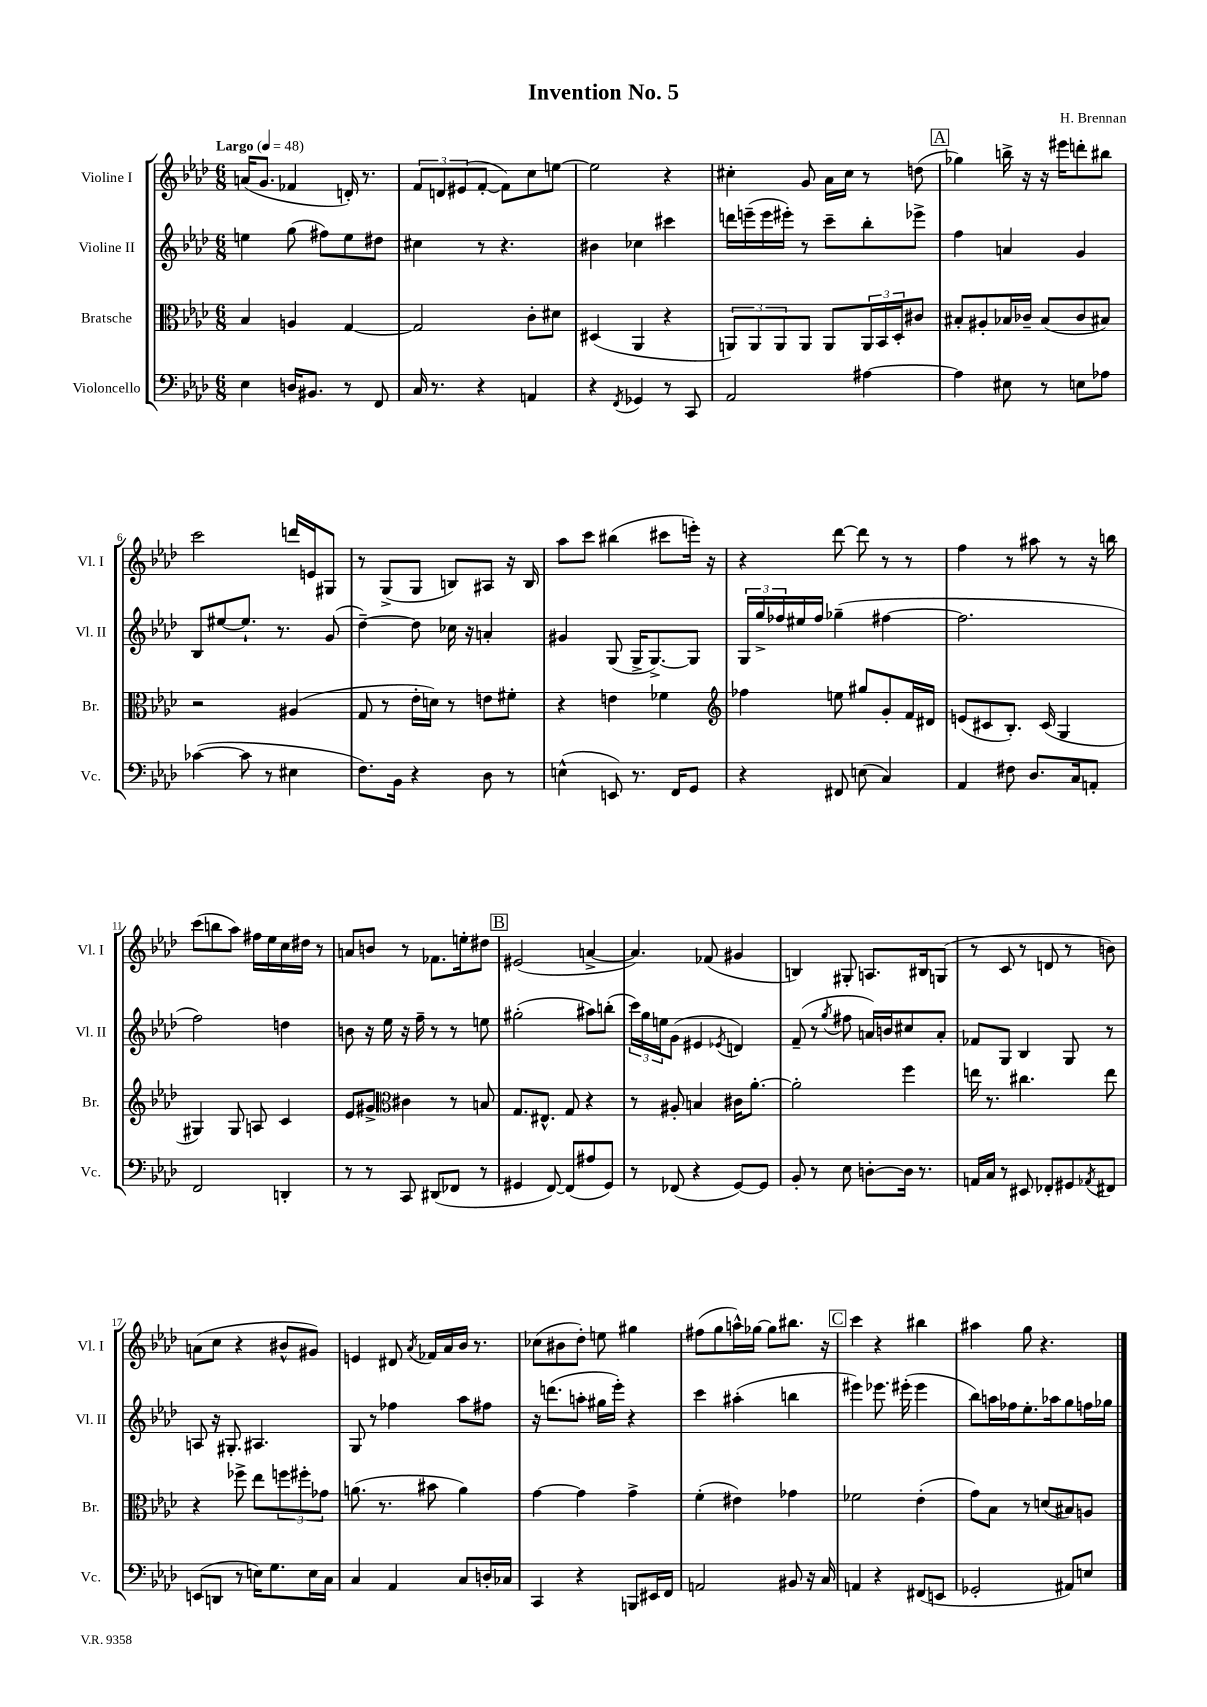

**kern	**kern	**kern	**kern
*staff4	*staff3	*staff2	*staff1
*clefF4	*clefC3	*clefG2	*clefG2
*k[b-e-a-d-]	*k[b-e-a-d-]	*k[b-e-a-d-]	*k[b-e-a-d-]
*M6/8	*M6/8	*M6/8	*M6/8
*MM48	*MM48	*MM48	*MM48
4E-	4B-	4ee	(16a
.	.	.	8.g
16D	4A	(8gg	4f-
8.BB#	.	.	.
.	.	8ff#)	.
8r	[4G	8ee	16d')
.	.	.	8.r
8FF	.	8dd#	.
=	=	=	=
16C	2G]	4cc#	12f
8.r	.	.	.
.	.	.	12d
.	.	.	(12e#
4r	.	8r	[8f'
.	.	4.r	8f])
4AA	8c'	.	8cc
.	8d#	.	[8ee
=	=	=	=
4r	(4D#	4b#	2ee]
8qFF	.	.	.
4GG-	4AA-	4cc-	.
8r	4r	4ccc#	4r
8CC	.	.	.
=	=	=	=
2AA-	12AA)	16ddd	4cc#'
.	.	(16eee~	.
.	12AA	.	.
.	.	16eee	.
.	12AA	.	.
.	.	16eee#')	.
.	8AA	8r	8g
.	8AA	8ccc~	16a-
.	.	.	16cc#
[4A#	24AA	8bb-'	8r
.	24BB-	.	.
.	24D-'	.	.
.	8c#	8eee-^	(8dd
=	=	=	=
4A#]	8B#'	4ff	4gg-)
.	8A#'	.	.
8E#	16B-	4a	16bb^
.	16c-~	.	16r
8r	(8B-	.	16r
.	.	.	16eee#
8E	8c-	4g	8ddd'
8A-	8B#)	.	8bb#
=	=	=	=
([4c-	2r	8B-	2ccc
.	.	[8ee#	.
8c-]	.	8.ee#`]	.
8r	.	.	.
.	.	8.r	.
4E#	(4A#	.	16ddd
.	.	.	16e
.	.	(8g	8G#
=	=	=	=
8.F)	8G	[4dd-~)	8r
.	8r	.	(8G^
16BB-	.	.	.
4r	16e-'	8dd-]	8G
.	16d)	.	.
.	8r	16cc-	8B)
.	.	16r	.
8D-	8e	4a'	8A#
8r	8f#'	.	16r
.	.	.	16B
=	=	=	=
(4E^^	4r	4g#	8aa-
.	.	.	8ccc
8EE)	4e	(8G	(4bb#
8.r	.	16G^	.
.	.	[8.G^)	.
.	4f-	.	8ccc#
16FF	.	.	.
8GG	.	8G]	16eee')
.	.	.	16r
=	=	=	=
*	*clefG2	*	*
4r	4ff-	24G	4r
.	.	24gg^	.
.	.	24ff-	.
.	.	16ee#	.
.	.	16ff-	.
8FF#	8ee	(4gg-~	[8ddd-
(8E	8gg#	.	8ddd-]
4C)	8g'	[4ff#	8r
.	16f	.	8r
.	16d#	.	.
=	=	=	=
4AA-	(8e	2.ff#]	4ff
.	8c#	.	.
8F#	8.B-')	.	8r
8.D-	.	.	8aa#
.	(16c#	.	.
.	4G	.	8r
16C	.	.	.
8AA'	.	.	16r
.	.	.	16bb
=	=	=	=
2FF	4G#)	2ff)	(8ccc
.	.	.	8bb
.	8G#	.	8aa-)
.	8A	.	16ff#
.	.	.	16ee-
4DD'	4c	4dd	16cc
.	.	.	16dd#
.	.	.	8r
=	=	=	=
8r	8e-	8b	8a
8r	8g#^	16r	8b
.	.	16ee-	.
*	*clefC3	*	*
8CC	4c#	16r	8r
.	.	16ff~	.
(8DD#	.	8r	8.f-
8FF-	8r	8r	.
.	.	.	16ee'
8r	8B	8ee	8dd#
=	=	=	=
4GG#	8.G	(2gg#'	(2e#
.	8.E#^^	.	.
[8FF)	.	.	.
(8FF]	8G	.	.
8A#	4r	8aa#)	[4a^
8GG#)	.	(8bb'	.
=	=	=	=
8r	8r	24ccc)	4.a])
.	.	24gg	.
.	.	24ee	.
(8FF-	8A#'	(8g	.
4r	4B	4e#	.
.	.	.	(8f-
.	.	8qe-	.
[8GG)	16c#	4d)	4g#
.	[8.a-'	.	.
8GG]	.	.	.
=	=	=	=
8BB-'	2a-']	(8f~	4B)
8r	.	8r	.
.	.	8qgg	.
8E-	.	8ff#	8G#'
[8D'	.	16a)	8.A
.	.	16b	.
16D]	4ff	8cc#	.
8.r	.	.	16B#
.	.	8a'	(8G
=	=	=	=
16AA	16ee	8f-	8r
16C	8.r	.	.
8r	.	8G	8c
8EE#	4.cc#	4B-	8r
8FF-'	.	.	8d
8GG#	.	8G	8r
8qAA-	.	.	.
8FF#	8ee	8r	8b)
=	=	=	=
(8EE	4r	8A	(8a
8DD	.	16r	8cc
.	.	8.G#'	.
8r	8ff-^	.	4r
16E)	8ee-	4.A#	.
8.G	.	.	.
.	12ff	.	8b#^^
.	12ff#'	.	.
16E	.	.	8g#)
.	12g-	.	.
16C	.	.	.
=	=	=	=
4C	(8.a	8G	4e
.	.	8r	.
.	8.r	.	.
4AA-	.	4ff-	8d#
.	.	.	8qa-
.	8b#	.	16f-
.	.	.	16a-
8C	4a)	8aa-	16b-
.	.	.	8.r
16D'	.	8ff#	.
16C-	.	.	.
=	=	=	=
4CC	[4g	16r	(8cc-
.	.	(8.ddd	.
.	.	.	8b#
4r	4g]	8aa'	8dd-')
.	.	16gg#	8ee
.	.	16eee-')	.
8BBB	4g^	4r	4gg#
16EE#	.	.	.
16FF	.	.	.
=	=	=	=
2AA	(4f'	4ccc	(8ff#
.	.	.	8gg
.	4e#)	(4aa#'	16aa^^)
.	.	.	[16gg-
.	.	.	8gg-]
8BB#	4g-	4bb	8.bb#
16r	.	.	.
16C	.	.	16r
=	=	=	=
4AA	2f-	4eee#)	4ccc
4r	.	8.eee-	4r
.	.	(16eee#'	.
(8FF#	(4e-'	4eee#	4bb#
8EE	.	.	.
=	=	=	=
2GG-'	8g)	8bb-)	4aa#
.	8B-	16aa	.
.	.	16ff-	.
.	8r	8.ee-'	8gg
.	(8d	.	4.r
.	.	16aa-	.
8AA#)	8B#)	8gg	.
8E	8A	16ff	.
.	.	16gg-	.
==	==	==	==
*-	*-	*-	*-
